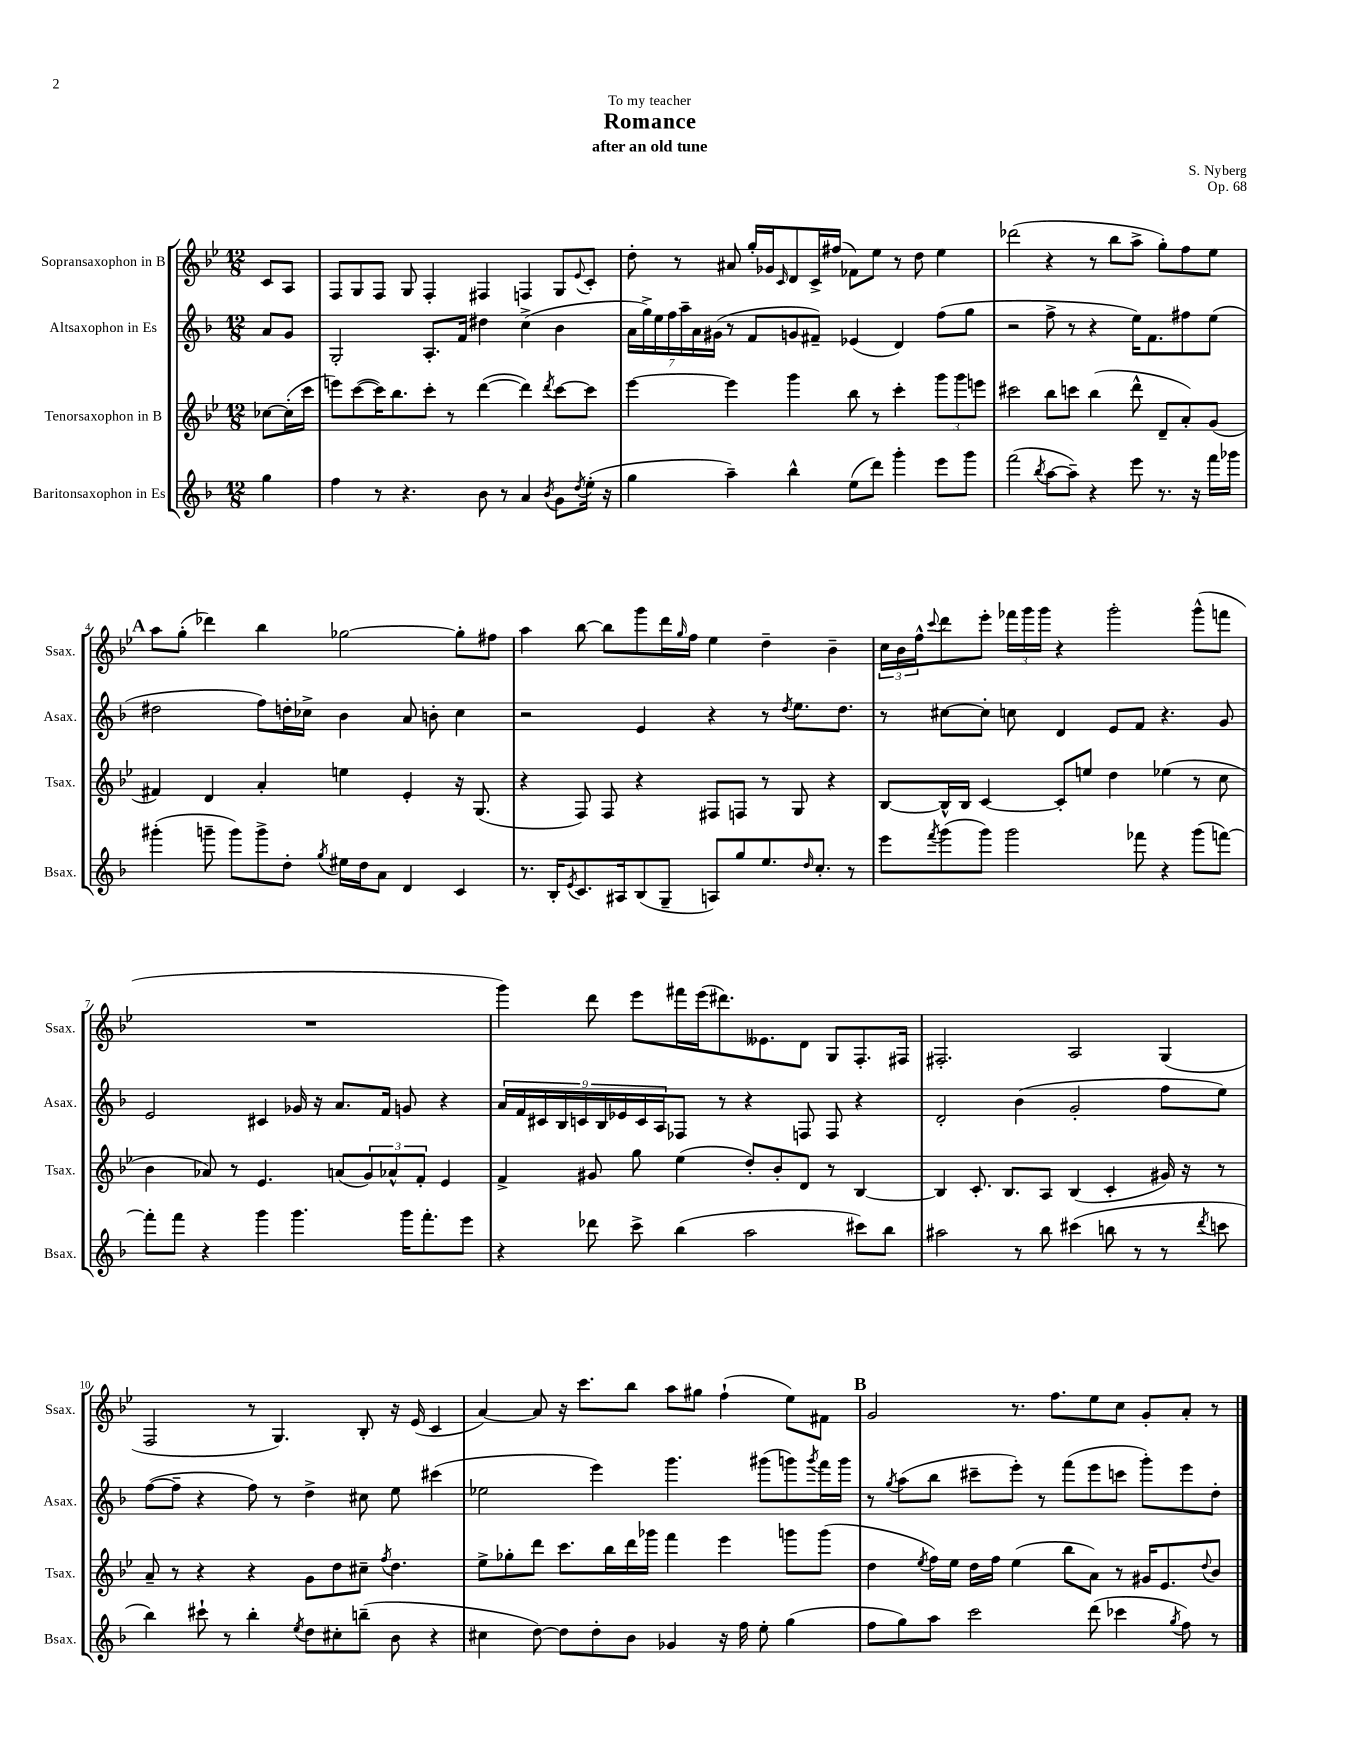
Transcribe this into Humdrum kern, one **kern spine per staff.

**kern	**kern	**kern	**kern
*staff4	*staff3	*staff2	*staff1
*clefG2	*clefG2	*clefG2	*clefG2
*k[b-]	*k[b-e-]	*k[b-]	*k[b-e-]
*M12/8	*M12/8	*M12/8	*M12/8
4gg	[8cc-	8a	8c
.	(16cc-']	8g	8A
.	16ccc	.	.
=	=	=	=
4ff	8eee)	2G'	8F
.	([8ccc	.	8G
8r	16ccc])	.	8F
.	8.bb-	.	.
4.r	.	.	8G
.	8ccc'	8.A'	4F'
.	8r	.	.
.	.	16f	.
8b-	([4ddd	4dd#	4F#
8r	.	.	.
4a	4ddd])	(4cc^	4F
8qb-	8qddd	.	.
8g	[8ccc	4b-	8G
8qdd	.	.	8qqe-
(16ee'	8ccc]	.	8c'
16r	.	.	.
=	=	=	=
4gg	[4eee-	28a	8dd'
.	.	28gg^)	.
.	.	28ee	.
.	.	28ff	.
.	.	.	8r
.	.	28aa~	.
.	.	28a	.
.	.	(28g#	.
4aa~)	4eee-]	8r	8a#
.	.	8f	16gg'
.	.	.	16g-
.	.	.	16qqc
4bb-^^	4ggg	8g	8d
.	.	8f#~)	16c^
.	.	.	(16ff#
(8ee	8bb-	(4e-	8f-)
8ddd)	8r	.	8ee-
4ggg'	4ccc'	4d)	8r
.	.	.	8dd
8eee	12ggg	(8ff	4ee-
.	12ggg	.	.
8ggg	.	8gg	.
.	12eee	.	.
=	=	=	=
(2fff	2ccc#	2r	(2ddd-
8qbb-	.	.	.
[8aa	8bb-	8ff^	4r
8aa~])	8ccc	8r	.
4r	(4bb-	4r	8r
.	.	.	8bb-
8eee	8ddd^^	16ee)	8aa^
.	.	8.f	.
8.r	8d~	.	8gg')
.	8a')	8ff#	8ff
16r	.	.	.
16fff	(8g	(8ee	8ee-
16ggg-	.	.	.
=	=	=	=
(4ggg#'	4f#)	2dd#	8aa
.	.	.	(8gg'
8ggg~	4d	.	4ddd-)
8ggg)	.	.	.
8ggg^	4a'	8ff)	4bb-
8dd'	.	16dd'	.
.	.	16cc-^	.
8qgg	.	.	.
16ee#	4ee	4b-	[2gg-
16dd	.	.	.
8a	.	.	.
4d	4e-'	8a	.
.	.	8b'	.
4c	16r	4cc-	8gg-']
.	(8.G	.	.
.	.	.	8ff#
=	=	=	=
8.r	4r	2r	4aa
16B-'	.	.	.
8qe	.	.	.
8.c	8F)	.	[8bb-
.	8F	.	8bb-]
16A#	.	.	.
(8B-	4r	4e	8ggg
8G~	.	.	16ddd
.	.	.	16qqgg
.	.	.	16ff
8A)	8F#	4r	4ee-
8gg	8F	.	.
8.ee	8r	8r	4dd~
.	.	8qdd	.
.	8G	8.ee	.
16qqdd	.	.	.
8.cc'	.	.	.
.	4r	.	4b-~
.	.	8.dd	.
8r	.	.	.
=	=	=	=
8eee	[8B-	8r	24cc
.	.	.	24b-
.	.	.	24ff^^
8qfff	.	.	8qqccc
(8ggg	16B-^^]	[8cc#	8ddd
.	16B-	.	.
8ggg)	[4c	8cc#']	8eee-'
2ggg	.	8cc	24fff-
.	.	.	24ggg
.	.	.	24ggg
.	8c']	4d	4r
.	8ee	.	.
.	4dd	8e	2ggg'
8fff-	.	8f	.
4r	(4ee-	4.r	.
(8ggg	8r	.	(8ggg^^
[8fff)	8cc	8g	8fff
=	=	=	=
8fff']	4b-	2e	1.r
8fff	.	.	.
4r	8a-)	.	.
.	8r	.	.
4ggg	4.e-	4c#	.
4.ggg	.	16g-	.
.	.	16r	.
.	(8a	8.a	.
.	12g)	.	.
.	.	16f	.
.	12a-^^	.	.
16ggg	.	8g	.
.	12f'	.	.
8.fff'	.	.	.
.	4e-	4r	.
8eee	.	.	.
=	=	=	=
4r	4f^	18a	4ggg)
.	.	18f	.
.	.	18c#	.
.	.	18B-	.
.	.	18c	.
8ddd-	8g#	.	8ddd
.	.	18B-	.
.	.	18e-	.
8ccc^	8gg	.	8eee-
.	.	18c	.
.	.	18A	.
(4bb-	(4ee-	8F-	16fff#
.	.	.	(16eee-
.	.	8r	8.ddd#)
2aa	8dd')	4r	.
.	.	.	8.e--
.	8b-'	.	.
.	8d	8F	8d
.	8r	8F	8G
8ccc#)	[4B-	4r	8.F'
8bb-	.	.	.
.	.	.	16F#
=	=	=	=
2aa#	4B-]	2d'	2.F#'
.	8.c'	.	.
.	8.B-	.	.
8r	.	(4b-	.
8bb-	8A	.	.
(4ccc#	(4B-	2g'	2A
8bb	4c'	.	.
8r	.	.	.
8r	16g#)	8ff	(4G
.	16r	.	.
8qddd	.	.	.
8ccc	8r	8ee)	.
=	=	=	=
4bb-)	8a~	([8ff	2F
.	8r	8ff~]	.
8ccc#`	4r	4r	.
8r	.	.	.
4bb-'	4r	8ff)	8r
.	.	8r	4.G)
8qee	.	.	.
8dd	8g	4dd^	.
8cc#'	8dd	.	.
(8bb~	8cc#~	8cc#	8B-'
.	8qff	.	.
8b-	4.dd	8ee	16r
.	.	.	(16e-
4r	.	(4ccc#	4c
=	=	=	=
4cc#	8ee-^	2ee-	[4a)
.	8gg-'	.	.
[8dd)	8ddd	.	8a]
8dd]	8.ccc	.	16r
.	.	.	8.ccc
8dd'	.	4eee)	.
.	16bb-	.	.
8b-	16ddd	.	8bb-
.	16ggg-	.	.
4g-	4fff	4.ggg	8aa
.	.	.	8gg#
16r	4eee-	.	(4ff`
16ff	.	.	.
8ee'	.	(8ggg#	.
(4gg	8ggg	8ggg)	8ee-)
.	.	8qggg	.
.	(8ggg	16fff	8f#
.	.	16ggg	.
=	=	=	=
8ff	4dd	8r	2g
.	.	8qgg	.
8gg)	.	(8aa	.
.	8qee-	.	.
8aa	16ff)	8bb-	.
.	16ee-	.	.
2ccc	16dd	8ccc#~	.
.	16ff	.	.
.	(4ee-	8eee')	8.r
.	.	8r	.
.	.	.	8.ff
.	8bb-	(8fff	.
(8ddd	8a)	8eee	8ee-
4ccc-	8r	8ccc	8cc
.	16g#	8ggg')	8g'
.	8.e-	.	.
8qgg	.	.	.
8ff)	.	8eee	8a'
.	8qqdd	.	.
8r	8b-	8dd'	8r
==	==	==	==
*-	*-	*-	*-
